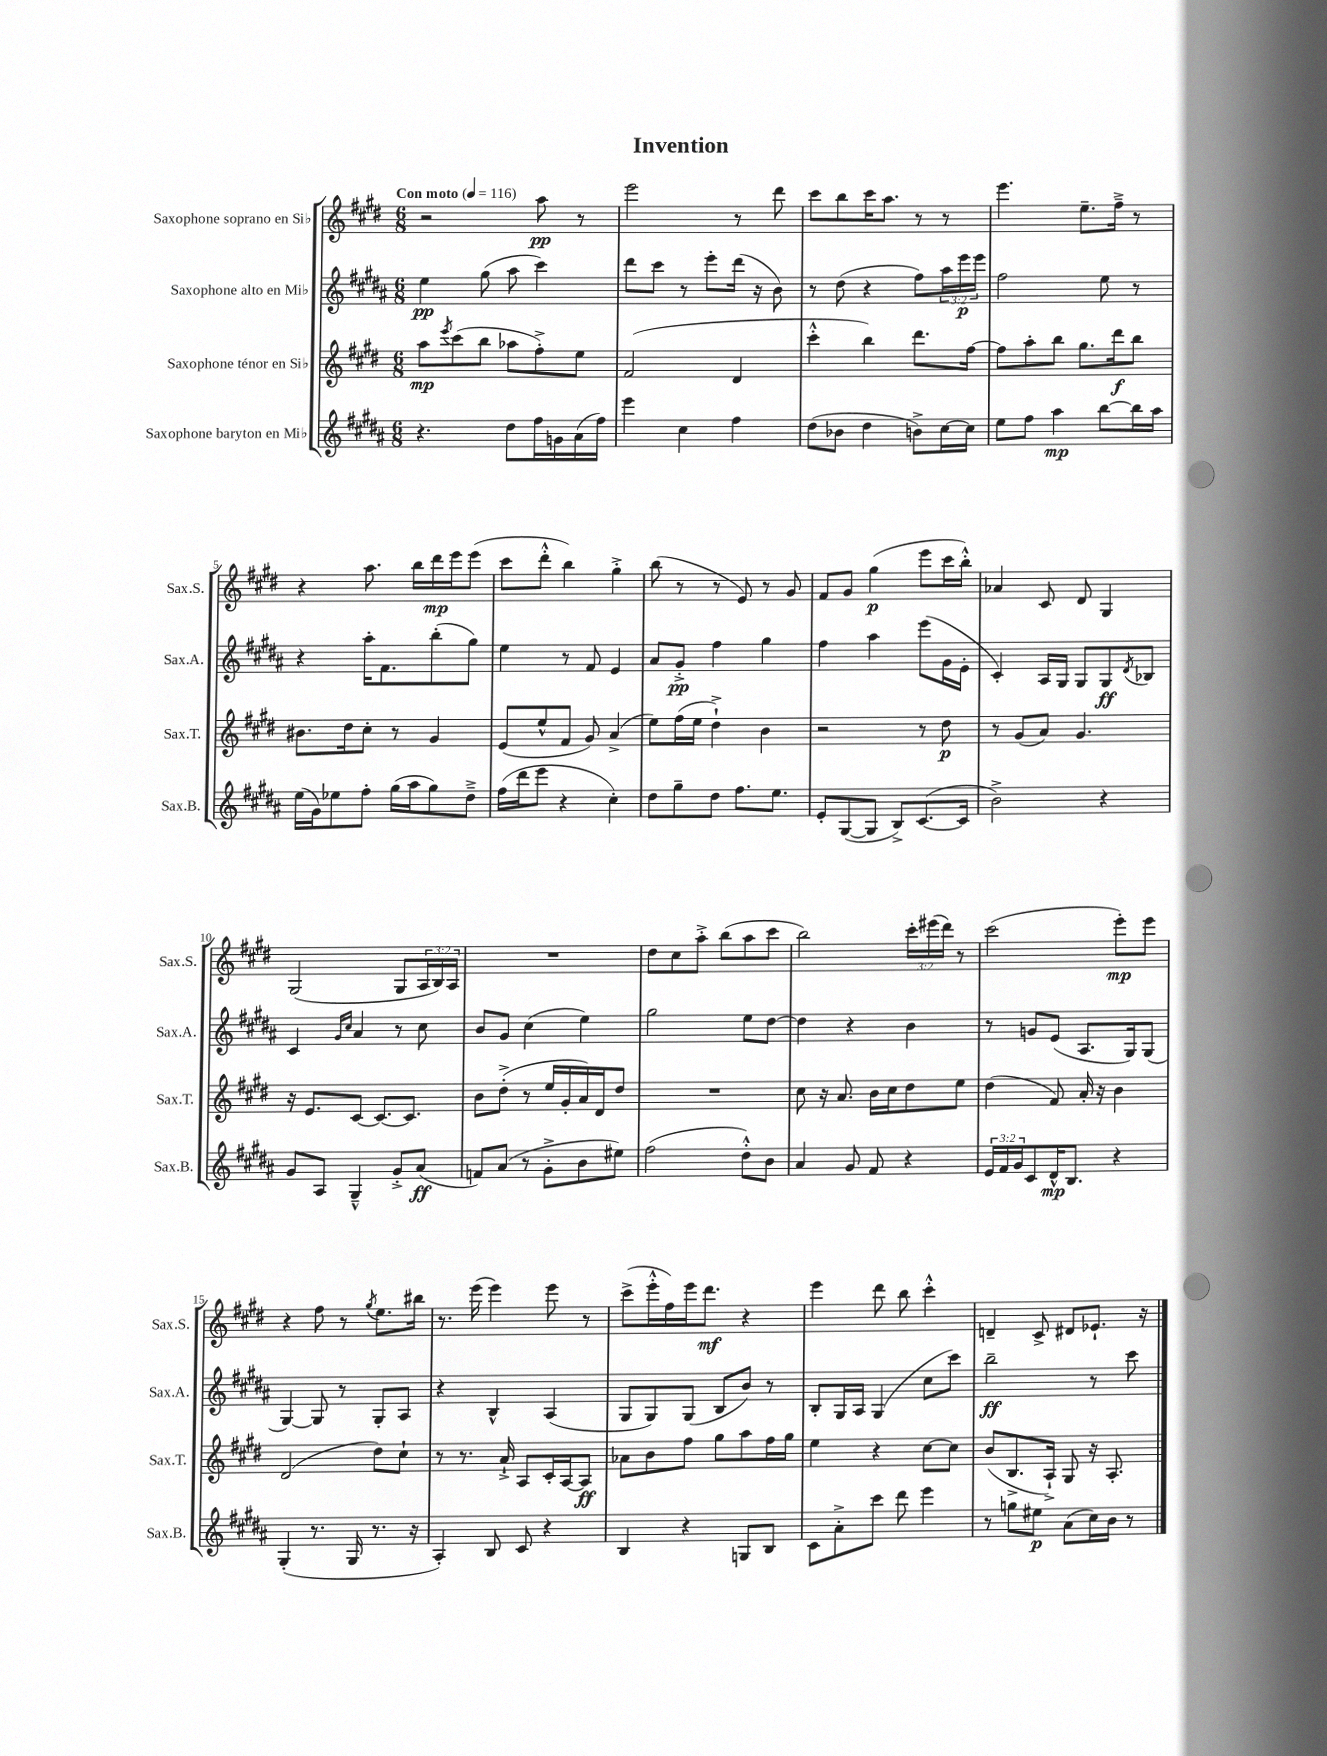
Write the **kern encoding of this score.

**kern	**dynam	**kern	**dynam	**kern	**dynam	**kern	**dynam
*part4	*part4	*part3	*part3	*part2	*part2	*part1	*part1
*staff4	*staff4	*staff3	*staff3	*staff2	*staff2	*staff1	*staff1
*I"Saxophone baryton en Mi♭	*	*I"Saxophone ténor en Si♭	*	*I"Saxophone alto en Mi♭	*	*I"Saxophone soprano en Si♭	*
*I'Sax.B.	*	*I'Sax.T.	*	*I'Sax.A.	*	*I'Sax.S.	*
*clefG2	*	*clefG2	*	*clefG2	*	*clefG2	*
*k[f#c#g#d#a#]	*	*k[f#c#g#d#]	*	*k[f#c#g#d#a#]	*	*k[f#c#g#d#]	*
*M6/8	*	*M6/8	*	*M6/8	*	*M6/8	*
*MM116	*	*MM116	*	*MM116	*	*MM116	*
=1	=1	=1	=1	=1	=1	=1	=1
!	!	!	!	!	!	!LO:TX:a:B:t=Con moto	!
4.r	.	8aa\L	mp	4ee\	pp	2r	.
.	.	8qeee/	.	.	.	.	.
.	.	(8ccc#\	.	.	.	.	.
.	.	8bb\J	.	(8gg#\	.	.	.
8dd#\L	.	8aa-X\L	.	8aa#\	.	.	.
16ff#\L	.	8ff#'^\)	.	4ccc#\)	.	8aa\	pp
16gn\	.	.	.	.	.	.	.
(16a#\	.	8ee\J	.	.	.	8r	.
16ff#\JJ)	.	.	.	.	.	.	.
=2	=2	=2	=2	=2	=2	=2	=2
4eee\	.	(2f#/	.	8ddd#\L	.	2eee\	.
.	.	.	.	8ccc#\J	.	.	.
4cc#\	.	.	.	8r	.	.	.
.	.	.	.	8eee'\L	.	.	.
4ff#\	.	4d#/	.	(16ddd#\Jk	.	8r	.
.	.	.	.	16r	.	.	.
.	.	.	.	8b\)	.	8ddd#\	.
=3	=3	=3	=3	=3	=3	=3	=3
(8dd#\L	.	4ccc#'^^\	.	8r	.	8ccc#\L	.
8b-X\J	.	.	.	(8dd#\	.	8bb\	.
4dd#\	.	4bb\)	.	4r	.	16ccc#\K	.
.	.	.	.	.	.	8.aa\J	.
8bn^\L)	.	8.ddd#\L	.	8ff#\L)	.	8r	.
[16cc#\L	.	.	.	24aa#\L	.	8r	.
.	.	.	.	24eee\	p	.	.
16cc#\JJ]	.	[16ff#\Jk	.	.	.	.	.
.	.	.	.	24eee\JJ	.	.	.
=4	=4	=4	=4	=4	=4	=4	=4
8ee\L	.	8ff#\L]	.	2ff#\	.	4.eee\	.
8ff#\J	.	8aa'\	.	.	.	.	.
4aa#\	mp	8bb\J	.	.	.	.	.
.	.	8.gg#\L	.	.	.	8.ee~\L	.
[8bb\L	.	.	.	8ee\	.	.	.
.	.	16ddd#\k	f	.	.	16ff#~^\Jk	.
16bb\L]	.	8bb\J	.	8r	.	8r	.
16aa#\JJ	.	.	.	.	.	.	.
!!LO:LB:g=z
=5	=5	=5	=5	=5	=5	=5	=5
(16ee\LL	.	8.b#X\L	.	4r	.	4r	.
16g#\J)	.	.	.	.	.	.	.
8ee-X\	.	.	.	.	.	.	.
.	.	16dd#\k	.	.	.	.	.
8ff#'\J	.	8cc#'\J	.	16aa#'\KL	.	8.aa\	.
.	.	.	.	8.f#\	.	.	.
(16gg#\LL	.	8r	.	.	.	.	.
16aa#\J	.	.	.	.	.	16bb\LL	.
8gg#\)	.	4g#/	.	(8bb'\	.	16ddd#\	mp
.	.	.	.	.	.	16eee\J	.
8dd#~^\J	.	.	.	8gg#\J)	.	(8eee\J	.
=6	=6	=6	=6	=6	=6	=6	=6
(16ff#\LL	.	(8e/L	.	4ee\	.	8ccc#\L	.
16ddd#\J	.	.	.	.	.	.	.
8eee\J	.	8ee^^/	.	.	.	8ddd#'^^\J	.
4r	.	8f#/J	.	8r	.	4bb\)	.
.	.	8g#/)	.	8f#/	.	.	.
4cc#'\)	.	(4a^/	.	4e/	.	4gg#'^\	.
=7	=7	=7	=7	=7	=7	=7	=7
8dd#\L	.	8ee\L)	.	8a#/L	.	(8bb\	.
8gg#~\	.	(16ff#\L	.	8g#'^/J	pp	8r	.
.	.	16ee\JJ	.	.	.	.	.
8dd#\J	.	4dd#`^\)	.	4ff#\	.	8r	.
8.ff#\L	.	.	.	.	.	8e/)	.
.	.	4b\	.	4gg#\	.	8r	.
8.ee\J	.	.	.	.	.	.	.
.	.	.	.	.	.	8g#/	.
=8	=8	=8	=8	=8	=8	=8	=8
8e'/L	.	2r	.	4ff#\	.	8f#/L	.
([8G#/	.	.	.	.	.	8g#/J	.
8G#/J]	.	.	.	4aa#\	.	(4gg#\	p
8B^/L)	.	.	.	.	.	.	.
([8.c#/	.	8r	.	(8eee\L	.	8eee\L	.
.	.	8dd#\	p	16g#\L	.	16ccc#\L	.
16c#/Jk]	.	.	.	16e'\JJ	.	16bb'^^\JJ)	.
=9	=9	=9	=9	=9	=9	=9	=9
2b^\)	.	8r	.	4c#'/)	.	4a-X/	.
.	.	(8g#/L	.	.	.	.	.
.	.	8a/J)	.	16A#/LL	.	8c#/	.
.	.	.	.	16G#/JJ	.	.	.
.	.	4.g#/	.	8G#/L	.	8d#/	.
4r	.	.	.	8G#/	ff	4G#/	.
.	.	.	.	8qd#/	.	.	.
.	.	.	.	8B-X/J	.	.	.
!!LO:LB:g=z
=10	=10	=10	=10	=10	=10	=10	=10
8g#/L	.	16r	.	4c#/	.	(2G#/	.
.	.	8.e/L	.	.	.	.	.
8A#/J	.	.	.	.	.	.	.
.	.	.	.	16qqg#/LL	.	.	.
.	.	.	.	16qqcc#/JJ	.	.	.
4G#~^^/	.	[8c#/J	.	4a#/	.	.	.
.	.	8.c#/L_	.	.	.	.	.
8g#'^/L	.	.	.	8r	.	8G#/L	.
.	.	8.c#/J]	.	.	.	.	.
(8a#/J	ff	.	.	8cc#\	.	24A/L	.
.	.	.	.	.	.	24B/)	.
.	.	.	.	.	.	24A/JJ	.
=11	=11	=11	=11	=11	=11	=11	=11
8fn/L)	.	8b\L	.	8b/L	.	2.r	.
(8a#/J	.	(8dd#'^\J	.	8g#/J	.	.	.
8r	.	8r	.	(4cc#\	.	.	.
8g#'^\L	.	16ee/LL	.	.	.	.	.
.	.	16g#'/	.	.	.	.	.
8b\	.	16a/)	.	4ee\)	.	.	.
.	.	16d#/J	.	.	.	.	.
8ee#X\J)	.	8dd#/J	.	.	.	.	.
=12	=12	=12	=12	=12	=12	=12	=12
(2ff#\	.	2.r	.	2gg#\	.	8dd#\L	.
.	.	.	.	.	.	8cc#\	.
.	.	.	.	.	.	8aa'^\J	.
.	.	.	.	.	.	(8bb\L	.
8dd#'^^\L)	.	.	.	8ee\L	.	8aa\	.
8b\J	.	.	.	[8dd#\J	.	8ccc#\J	.
=13	=13	=13	=13	=13	=13	=13	=13
4a#/	.	8cc#\	.	4dd#\]	.	2bb\)	.
.	.	16r	.	.	.	.	.
.	.	8.a/	.	.	.	.	.
8g#/	.	.	.	4r	.	.	.
8f#/	.	16b\LL	.	.	.	.	.
.	.	16cc#\J	.	.	.	.	.
4r	.	8dd#\	.	4b\	.	24ccc#'\LL	.
.	.	.	.	.	.	(24eee#X\	.
.	.	.	.	.	.	24ddd#\JJ)	.
.	.	8ee\J	.	.	.	8r	.
=14	=14	=14	=14	=14	=14	=14	=14
24e/LL	.	(4dd#\	.	8r	.	(2ccc#\	.
24f#/	.	.	.	.	.	.	.
24g#/J	.	.	.	.	.	.	.
8c#/	.	.	.	8gn/L	.	.	.
16d#^^/K	mp	8f#/)	.	(8e/J	.	.	.
8.B/J	.	.	.	.	.	.	.
.	.	16a'/	.	8.A#/L	.	.	.
.	.	16r	.	.	.	.	.
4r	.	4b\	.	.	.	8eee'\L)	mp
.	.	.	.	16G#/k)	.	.	.
.	.	.	.	(8G#/J	.	8eee\J	.
!!LO:LB:g=z
=15	=15	=15	=15	=15	=15	=15	=15
(4G#'/	.	(2d#/	.	[4G#/)	.	4r	.
8.r	.	.	.	8G#/]	.	8ff#\	.
.	.	.	.	8r	.	8r	.
16G#/	.	.	.	.	.	.	.
.	.	.	.	.	.	8qgg#/	.
8.r	.	8dd#\L)	.	8G#'/L	.	8.ee\L	.
.	.	8cc#`\J	.	8A#/J	.	.	.
16r	.	.	.	.	.	16bb#X\Jk	.
=16	=16	=16	=16	=16	=16	=16	=16
4A#'/)	.	8r	.	4r	.	8.r	.
.	.	8.r	.	.	.	.	.
.	.	.	.	.	.	(16eee\	.
8B/	.	.	.	4B^^/	.	4eee\)	.
.	.	16a`^/	.	.	.	.	.
8c#/	.	8A/L	.	.	.	.	.
4r	.	16c#'/L	.	(4A#/	.	8eee\	.
.	.	[16A/J	.	.	.	.	.
.	.	8A/J]	ff	.	.	8r	.
=17	=17	=17	=17	=17	=17	=17	=17
4B/	.	8a-X\L	.	8G#/L	.	(8ccc#^\L	.
.	.	8b\	.	8G#/)	.	16eee'^^\L	.
.	.	.	.	.	.	16ff#\)	.
4r	.	8ff#\J	.	(8G#/J	.	16eee\J	.
.	.	.	.	.	.	8.ddd#\J	mf
.	.	8gg#\L	.	8B/L	.	.	.
8Gn/L	.	8aa\	.	8b/J)	.	4r	.
8B/J	.	16ff#\L	.	8r	.	.	.
.	.	16gg#\JJ	.	.	.	.	.
=18	=18	=18	=18	=18	=18	=18	=18
8c#\L	.	4ee\	.	8B'/L	.	4eee\	.
8a#'^\	.	.	.	16G#/L	.	.	.
.	.	.	.	16A#/JJ	.	.	.
8ccc#\J	.	4r	.	(4G#/	.	8ddd#\	.
8ddd#\	.	.	.	.	.	8bb\	.
4eee\	.	[8cc#\L	.	8cc#\L	.	4ccc#'^^\	.
.	.	8cc#\J]	.	8ccc#\J)	.	.	.
=19	=19	=19	=19	=19	=19	=19	=19
8r	.	(8b/L	.	2bb~\	ff	4dn~/	.
8ggn\L	.	8.B^/	.	.	.	.	.
8ee#X\J	p	.	.	.	.	8c#^/	.
.	.	16A`^/Jk)	.	.	.	.	.
(8a#\L	.	8G#/	.	.	.	8d#X/L	.
16cc#\L)	.	16r	.	8r	.	8.e-X`/J	.
16b\JJ	.	8.A'/	.	.	.	.	.
8r	.	.	.	8ccc#\	.	.	.
.	.	.	.	.	.	16r	.
==	==	==	==	==	==	==	==
*-	*-	*-	*-	*-	*-	*-	*-
